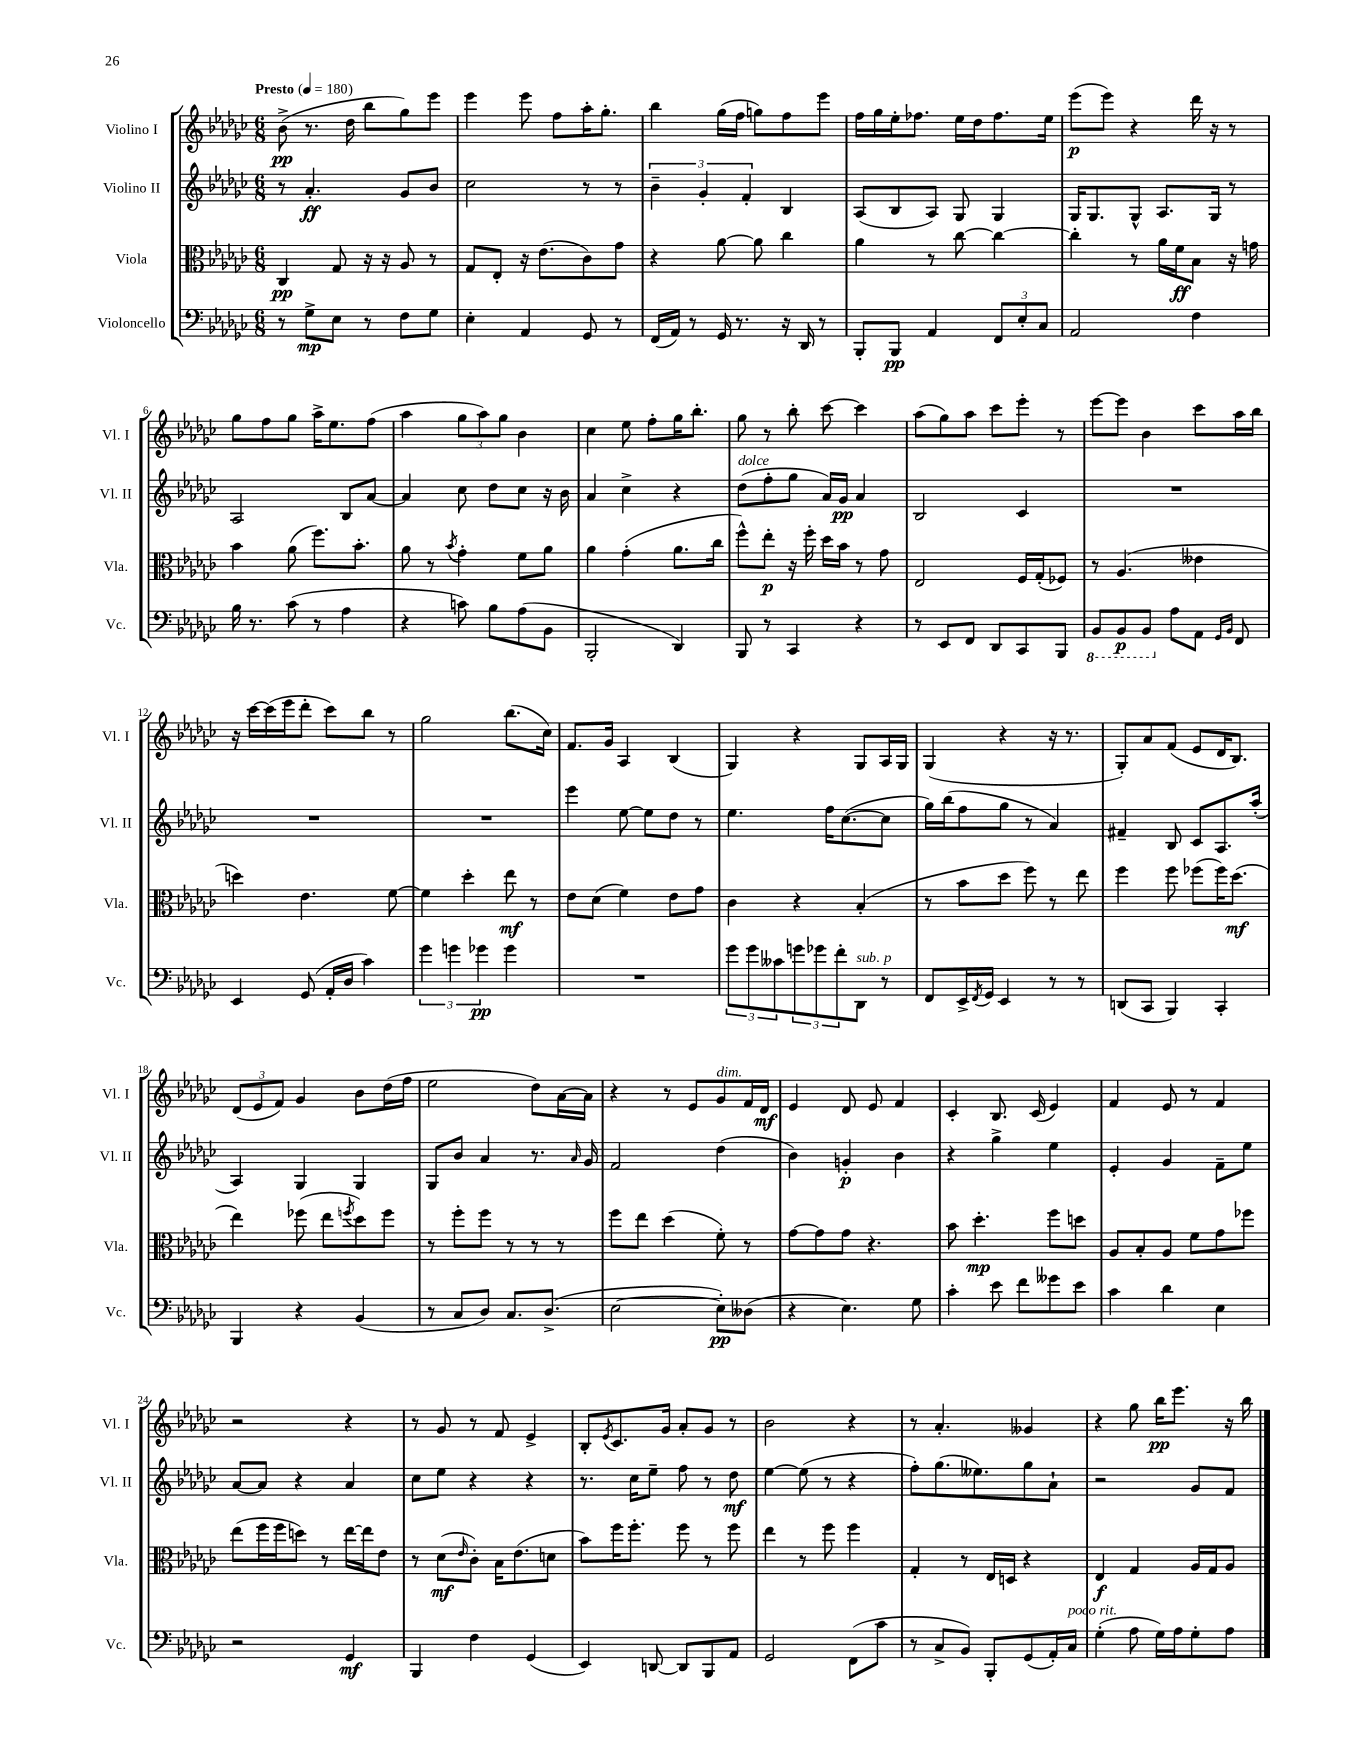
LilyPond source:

<<
\new StaffGroup <<
\new Staff = "s0" \with { instrumentName = "Violino I" shortInstrumentName = "Vl. I" } {
    \clef treble \key ges \major \numericTimeSignature \time 6/8 \tempo "Presto" 4 = 180
    bes'8->\pp( r8. des''16 bes''8 ges''8) ees'''8 |
    ees'''4 ees'''8 f''8 aes''16-. ges''8.-. |
    bes''4 ges''16( f''16 g''8) f''8 ees'''8 |
    f''16 ges''16 ees''16-. fes''8. ees''16 des''16 fes''8. ees''16 |
    ees'''8\p( ees'''8) r4 des'''16 r16 r8 |
    ges''8 f''8 ges''8 aes''16-> ees''8. f''8( |
    aes''4 \tuplet 3/2 { ges''8 aes''8) ges''8 } bes'4 |
    ces''4 ees''8 f''8-. ges''16 bes''8.-. |
    ges''8 r8 bes''8-. ces'''8~ ces'''4 |
    aes''8( ges''8) aes''8 ces'''8 ees'''8-. r8 |
    ees'''8~ ees'''8 bes'4 ces'''8 aes''16 bes''16 |
    r16 ces'''16~ ces'''16( ees'''16 des'''8-. ces'''8) bes''8 r8 |
    ges''2 bes''8.( ces''16) |
    f'8. ges'16 aes4 bes4( |
    ges4) r4 ges8 aes16 ges16 |
    ges4( r4 r16 r8. |
    ges8-.) aes'8 f'8( ees'8 des'16 bes8.) |
    \tuplet 3/2 { des'8( ees'8 f'8) } ges'4 bes'8 des''16( f''16 |
    ees''2 des''8) aes'16~ aes'16 |
    r4 r8 ees'8 ges'8^\markup { \italic "dim." } f'16 des'16\mf |
    ees'4 des'8 ees'8 f'4 |
    ces'4-. bes8. ces'16( ees'4) |
    f'4 ees'8 r8 f'4 |
    r2 r4 |
    r8 ges'8 r8 f'8 ees'4-> |
    bes8-. \acciaccatura { ees'8 } ces'8. ges'16 aes'8-. ges'8 r8 |
    bes'2 r4 |
    r8 aes'4.-. geses'4 |
    r4 ges''8 bes''16\pp ees'''8. r16 bes''16 \bar "|." |
}
\new Staff = "s1" \with { instrumentName = "Violino II" shortInstrumentName = "Vl. II" } {
    \clef treble \key ges \major \numericTimeSignature \time 6/8
    r8 aes'4.-.\ff ges'8 bes'8 |
    ces''2 r8 r8 |
    \tuplet 3/2 { bes'4-- ges'4-. f'4-. } bes4 |
    aes8( bes8 aes8) ges8 ges4 |
    ges16 ges8. ges8-^ aes8. ges16 r8 |
    aes2 bes8 aes'8~ |
    aes'4 ces''8 des''8 ces''8 r16 bes'16 |
    aes'4 ces''4-> r4 |
    des''8^\markup { \italic "dolce" }( f''8-. ges''8 aes'16) ges'16\pp aes'4 |
    bes2 ces'4 |
    R2. |
    R2. |
    R2. |
    ees'''4 ees''8~ ees''8 des''8 r8 |
    ees''4. f''16 ces''8.~( ces''8 |
    ges''16) bes''16( f''8 ges''8 r8 aes'4) |
    fis'4-- bes8 ces'8 aes8. aes''16-.( |
    aes4) ges4 ges4 |
    ges8 bes'8 aes'4 r8. \grace { aes'16 } ges'16 |
    f'2 des''4( |
    bes'4) g'4-.\p bes'4 |
    r4 ges''4-> ees''4 |
    ees'4-. ges'4 f'8-- ees''8 |
    aes'8~ aes'8 r4 aes'4 |
    ces''8 ees''8 r4 r4 |
    r8. ces''16 ees''8-- f''8 r8 des''8\mf |
    ees''4~ ees''8( r8 r4 |
    f''8-.) ges''8.( eeses''8.) ges''8 aes'8-! |
    r2 ges'8 f'8 \bar "|." |
}
\new Staff = "s2" \with { instrumentName = "Viola" shortInstrumentName = "Vla." } {
    \clef alto \key ges \major \numericTimeSignature \time 6/8
    ces4\pp ges8 r16 r16 aes8 r8 |
    ges8 ees8-. r16 ees'8.( ces'8) ges'8 |
    r4 aes'8~ aes'8 ces''4 |
    aes'4 r8 ces''8~ ces''4~ |
    ces''4-. r8 aes'16 f'16\ff bes8 r16 g'16 |
    bes'4 aes'8( f''8.) bes'8.-. |
    aes'8 r8 \acciaccatura { bes'8 } ges'4-. f'8 aes'8 |
    aes'4 ges'4-.( aes'8. ces''16 |
    f''8-^) ees''8-.\p r16 f''16-. des''16 bes'16 r8 ges'8 |
    ees2 f16 ges16-.( fes8) |
    r8 aes4.( eeses'4 |
    d''4) ees'4. f'8~ |
    f'4 des''4-. ees''8\mf r8 |
    ees'8 des'8( f'4) ees'8 ges'8 |
    ces'4 r4 bes4-.( |
    r8 bes'8 des''8 f''8) r8 ees''8 |
    f''4 f''8 fes''8( fes''16) des''8.\mf( |
    ees''4) fes''8( ees''8 \acciaccatura { f''8 } des''8) f''8 |
    r8 f''8-. f''8 r8 r8 r8 |
    f''8 ees''8 des''4( f'8-.) r8 |
    ges'8~ ges'8 ges'8 r4. |
    bes'8 des''4.-.\mp f''8 d''8 |
    aes8 bes8-. aes8 f'8 ges'8 fes''8 |
    ees''8( f''16 f''16 d''8) r8 ees''16~ ees''16 ees'8 |
    r8 des'8\mf( \grace { ees'16 } ces'8-.) bes16 ees'8.( d'8 |
    bes'8) f''16 f''8.-. f''8 r8 f''8 |
    ees''4 r8 f''8 f''4 |
    ges4-. r8 ees16 d16 r4 |
    ees4\f ges4 aes16 ges16 aes8 \bar "|." |
}
\new Staff = "s3" \with { instrumentName = "Violoncello" shortInstrumentName = "Vc." } {
    \clef bass \key ges \major \numericTimeSignature \time 6/8
    r8 ges8->\mp ees8 r8 f8 ges8 |
    ees4-. aes,4 ges,8 r8 |
    f,16( aes,16) r8 ges,16 r8. r16 des,16 r8 |
    bes,,8-. bes,,8\pp aes,4 \tuplet 3/2 { f,8 ees8-. ces8 } |
    aes,2 f4 |
    bes16 r8. ces'8( r8 aes4 |
    r4 c'8) bes8 aes8( bes,8 |
    bes,,2-. des,4) |
    bes,,8 r8 ces,4 r4 |
    r8 ees,8 f,8 des,8 ces,8 bes,,8 |
    \ottava #-1 bes,,8 bes,,8\p bes,,8 \ottava #0 aes8 aes,8 \grace { ges,16 bes,16 } f,8 |
    ees,4 ges,8( aes,16-. des16 ces'4) |
    \tuplet 3/2 { ges'4 g'4 ges'4\pp } ges'4 |
    R2. |
    \tuplet 3/2 { ges'8 ges'8 ceses'8 } \tuplet 3/2 { g'8 ges'8 f'8-. } des,8^\markup { \italic "sub. p" } r8 |
    f,8 ees,16-> \acciaccatura { f,8 } ges,16 ees,4 r8 r8 |
    d,8( ces,8 bes,,4) ces,4-. |
    bes,,4 r4 bes,4( |
    r8 ces8 des8) ces8. des8.->( |
    ees2~ ees8-.\pp) deses8( |
    r4 ees4.) ges8 |
    ces'4-. ees'8 f'8 geses'8 ees'8 |
    ces'4 des'4 ees4 |
    r2 ges,4\mf |
    bes,,4 f4 ges,4( |
    ees,4) d,8~ d,8 bes,,8 aes,8 |
    ges,2 f,8( ces'8 |
    r8 ces8-> bes,8) bes,,8-. ges,8( aes,16-.) ces16^\markup { \italic "poco rit." } |
    ges4-.( aes8 ges16) aes16 ges8-. aes8 \bar "|." |
}
>>
>>
